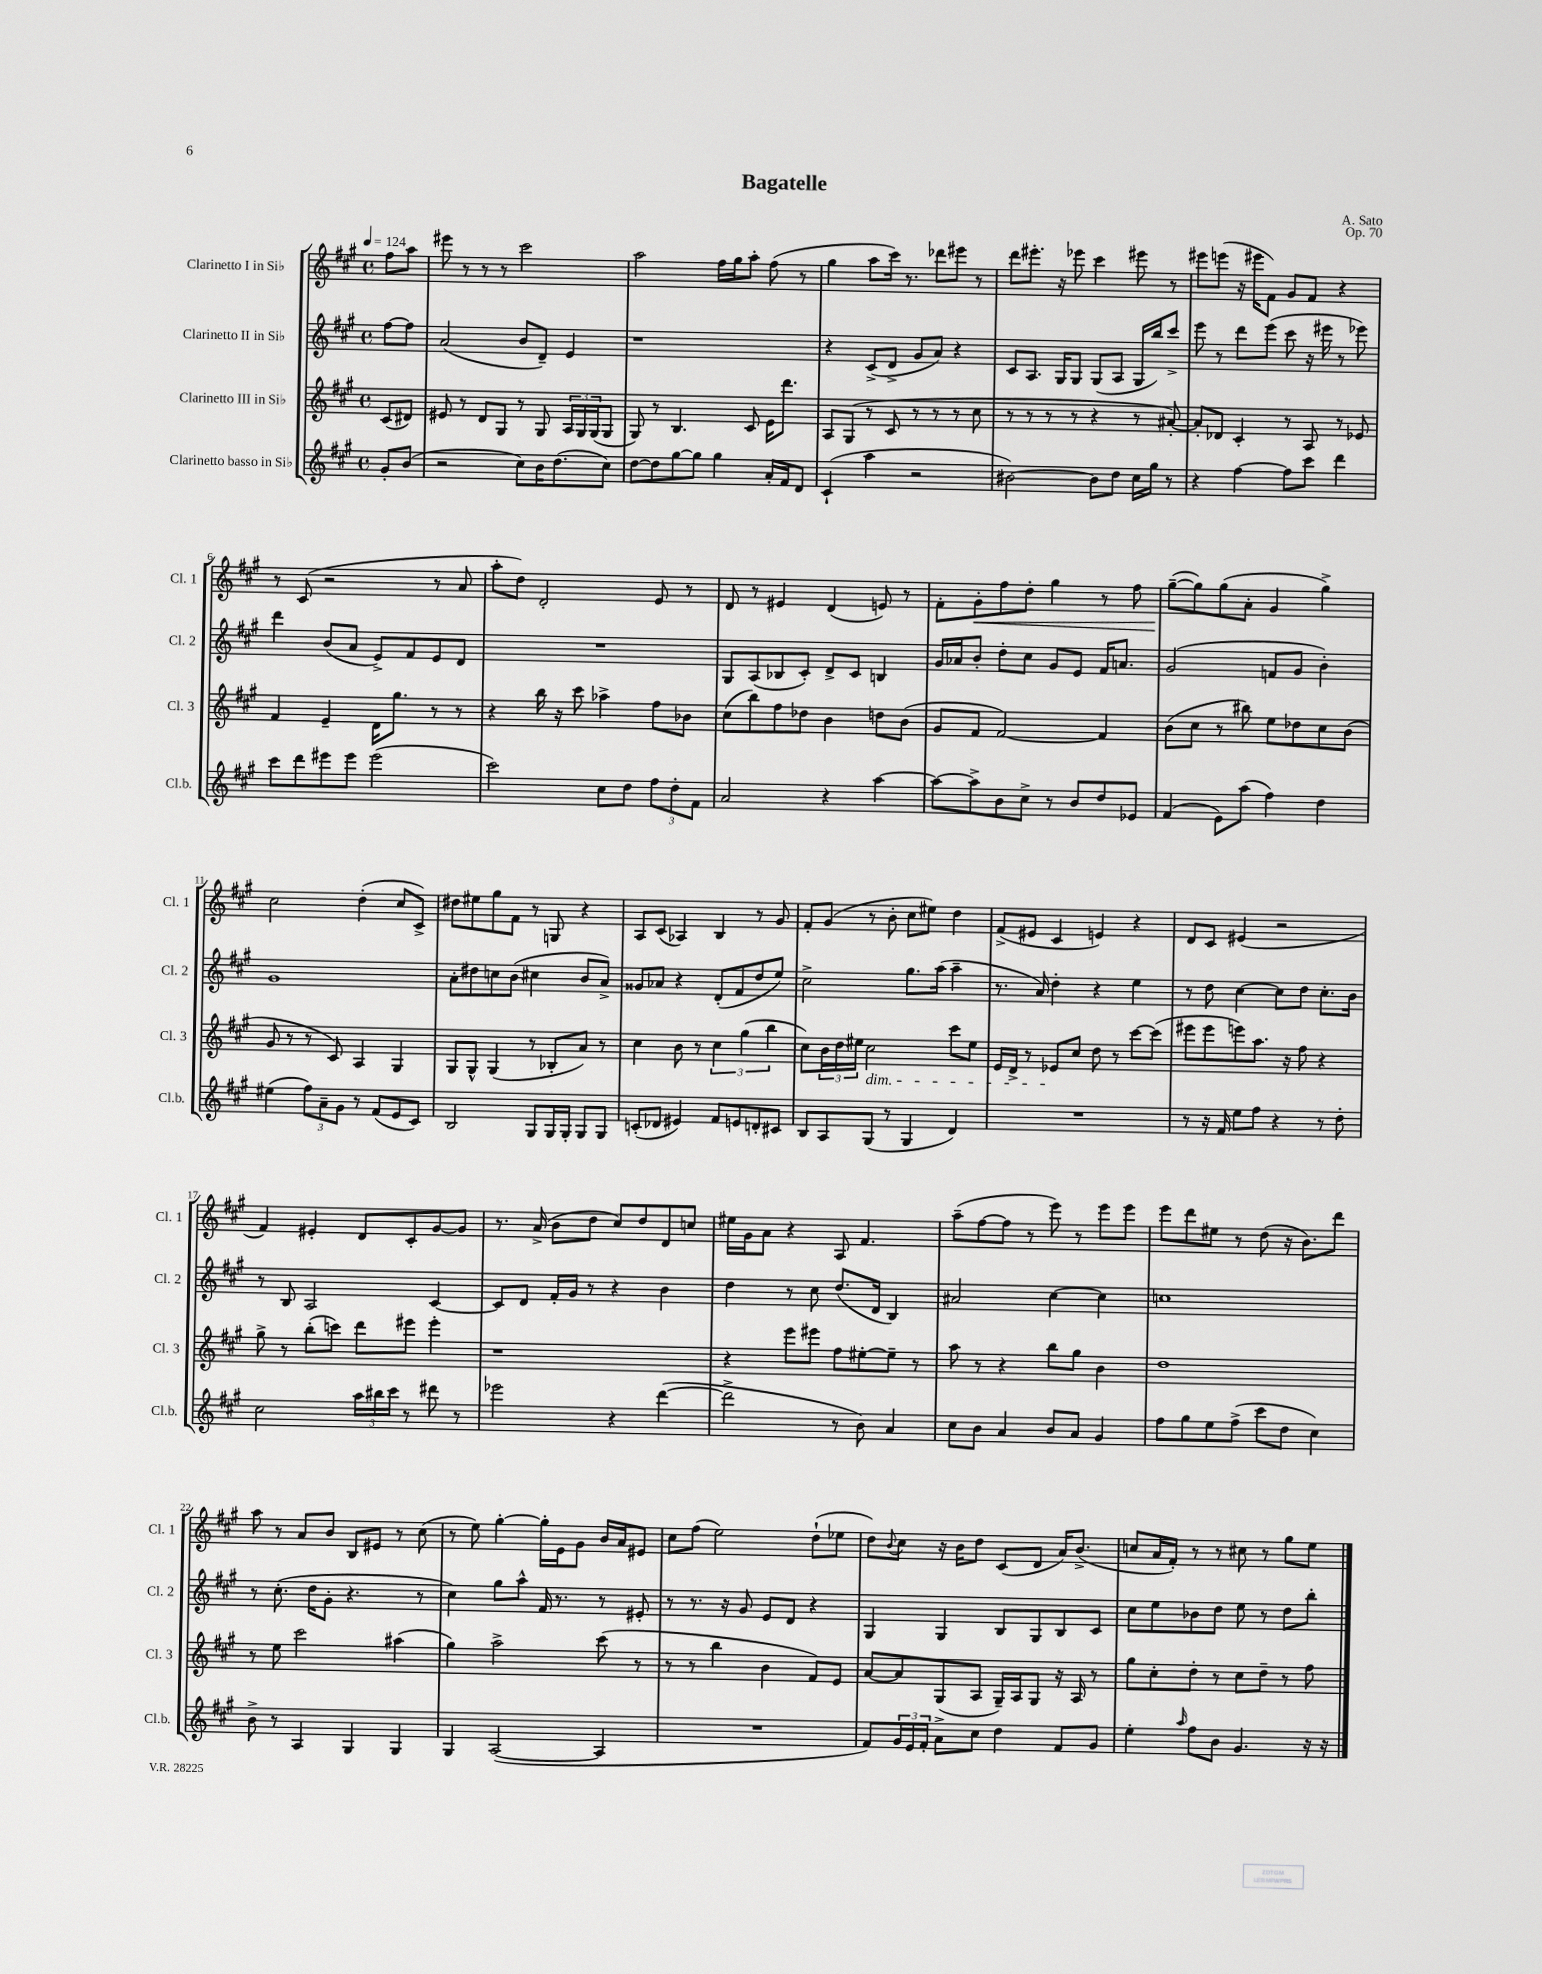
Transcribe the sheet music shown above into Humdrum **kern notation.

**kern	**kern	**kern	**kern	**dynam
*part4	*part3	*part2	*part1	*part1
*staff4	*staff3	*staff2	*staff1	*staff1
*I"Clarinetto basso in Si♭	*I"Clarinetto III in Si♭	*I"Clarinetto II in Si♭	*I"Clarinetto I in Si♭	*
*I'Cl.b.	*I'Cl. 3	*I'Cl. 2	*I'Cl. 1	*
*clefG2	*clefG2	*clefG2	*clefG2	*
*k[f#c#g#]	*k[f#c#g#]	*k[f#c#g#]	*k[f#c#g#]	*
*M4/4	*M4/4	*M4/4	*M4/4	*
*met(c)	*met(c)	*met(c)	*met(c)	*
*MM124	*MM124	*MM124	*MM124	*
=	=	=	=	=
8g#'/L	(8c#/L	[8ff#\L	8ff#\L	.
(8b/J	8d#X/J)	8ff#\J]	8aa\J	.
=1	=1	=1	=1	=1
2r	8e#X/	(2a/	8eee#X\	.
.	8r	.	8r	.
.	8d/L	.	8r	.
.	8G#/J	.	8r	.
8cc#\L)	8r	8b/L	2ccc#\	.
16b\K	8G#/	8d~/J)	.	.
(8.dd\	.	.	.	.
.	24A/LL	4e/	.	.
.	24G#/	.	.	.
.	(24G#/J	.	.	.
8cc#\J)	8G#/J	.	.	.
=2	=2	=2	=2	=2
[8dd\L	8G#/)	1r	2aa\	.
8dd\]	8r	.	.	.
[8gg#\	4.B/	.	.	.
8gg#\J]	.	.	.	.
4gg#\	.	.	16ff#\LL	.
.	.	.	16gg#\J	.
.	8c#/	.	8aa'\J	.
16a'/LL	16e\KL	.	(8ff#\	.
16f#/J	8.ddd\J	.	.	.
8d/J	.	.	8r	.
=3	=3	=3	=3	=3
(4c#`/	8A/L	4r	4gg#\	.
.	(8G#/J	.	.	.
4aa\	8r	(8c#^/L	8aa\L	.
.	8c#/	8d^/J	16ccc#\Jk)	.
.	.	.	8.r	.
2r	8r	8g#/L	.	.
.	8r	8a/J)	8ddd-X\L	.
.	8r	4r	8eee#X\J	.
.	8cc#\	.	8r	.
=4	=4	=4	=4	=4
[2b#X\)	8r	8c#/L	8ddd\L	.
.	8r	8.A/J	8.eee#X'\J	.
.	8r	.	.	.
.	.	16G#/KL	16r	.
.	8r	8G#/J	8eee-X\	.
8b#\L]	4r	(8G#/L	4ccc#\	.
8dd\J	.	8A/J	.	.
16cc#\LL	8r	16G#/LL	8eee#X\	.
16gg#\JJ	.	16bb/J)	.	.
8r	[8a#X'/)	8ccc#^/J	8r	.
=5	=5	=5	=5	=5
4r	8a#'/L]	8eee\	8eee#X\L	.
.	8d-X/J	8r	(8eeen\J	.
[4ff#\	4c#'/	8ddd\L	16r	.
.	.	.	16eee#X\KL	.
.	.	(8eee\J	8f#\J)	.
8ff#\L]	8r	8ccc#\	8g#/L	.
8ccc#\J	8A/	16r	8f#/J	.
.	.	16eee#X\	.	.
4ddd\	8r	8r	4r	.
.	8e-X/	8eee-X\)	.	.
!!LO:LB:g=z
=6	=6	=6	=6	=6
8ccc#\L	4f#/	4ddd\	8r	.
8ddd\	.	.	(8c#/	.
8eee#X\	4e~/	(8b/L	2r	.
8eee#\J	.	8a/J	.	.
(2eee#\	16d\KL	8e^/L)	.	.
.	8.gg#\J	.	.	.
.	.	8f#/	.	.
.	8r	8e/	8r	.
.	8r	8d/J	8a/	.
=7	=7	=7	=7	=7
2ccc#\)	4r	1r	8aa'\L	.
.	.	.	8dd\J)	.
.	16bb\	.	2d'/	.
.	16r	.	.	.
.	8ccc#\	.	.	.
8cc#\L	4aa-X^\	.	.	.
8dd\J	.	.	.	.
12ff#\L	8ff#\L	.	8e/	.
12dd'\	.	.	.	.
.	8b-X\J	.	8r	.
12f#\J	.	.	.	.
=8	=8	=8	=8	=8
2a/	(8cc#\L	8G#/L	8d/	.
.	8bb\)	(8A/	8r	.
.	8ff#\	8B-X/	4e#X/	.
.	8dd-X\J	8c#'/J)	.	.
4r	4b\	8d^/L	(4d/	.
.	.	8c#/J	.	.
[4aa\	8ddn\L	4Bn/	8en/)	.
.	(8b\J	.	8r	.
=9	=9	=9	=9	=9
8aa\L_	8g#/L	16g#/LL	8f#'\L	.
.	.	16a-X/J	.	.
!	!	!	!	!LO:HP:b
8aa^\]	8f#/J	8b'/J	8g#'\	<
8b\	[2f#/)	8dd'\L	8ff#\	.
8cc#^\J	.	8cc#\J	8dd'\J	.
8r	.	8g#/L	4gg#\	.
8b/L	.	8e/J	.	.
8dd/	4f#/]	16f#/KL	8r	.
.	.	8.an/J	.	.
8e-X/J	.	.	8ff#\	.
=10	=10	=10	=10	=10
(4f#/	(8b\L	(2g#/	([8gg#~\L	.
.	8cc#\J	.	8gg#\])	[
8e\L)	8r	.	(8gg#\	.
(8aa\J	8bb#X\)	.	8a'\J	.
4ff#\)	8ee\L	8fn/L	4g#/	.
.	8dd-X\	8g#/J	.	.
4dd\	8cc#\	4b'\)	4gg#^\)	.
.	(8b\J	.	.	.
!!LO:LB:g=z
=11	=11	=11	=11	=11
(4ee#X\	8g#/	1g#	2cc#\	.
.	8r	.	.	.
12ff#\L)	8r	.	.	.
12a~\	.	.	.	.
.	8c#/)	.	.	.
12g#\J	.	.	.	.
8r	4A/	.	(4dd'\	.
(8f#/L	.	.	.	.
8e/	4G#/	.	8cc#/L	.
8c#/J)	.	.	8c#^/J)	.
=12	=12	=12	=12	=12
2B/	8G#/L	8a'\L	8dd#X\L	.
.	8G#^^/J	8dd#X\	8ee#X\	.
.	(4G#/	8ccn\	8gg#\	.
.	.	(8b\J	8f#\J	.
8G#/L	8r	4cc#X\	8r	.
16G#/L	8B-X'/L	.	8Gn/	.
16G#'/JJ	.	.	.	.
8G#/L	8a/J)	8b/L	4r	.
8G#/J	8r	8a^/J)	.	.
=13	=13	=13	=13	=13
(8cn'/L	4cc#\	8g##X/L	8A/L	.
8d-X/J	.	8a-X/J	(8c#/J	.
4e#X/)	8b\	4r	4A-X/)	.
.	8r	.	.	.
8f#/L	6cc#\	(8d'/L	4B/	.
8en/	.	8f#/	.	.
.	(6gg#\	.	.	.
8dn'/	.	8dd/	8r	.
.	6bb\	.	.	.
8c#X/J	.	8ee/J)	8g#/	.
=14	=14	=14	=14	=14
8B/L	8cc#\L)	2cc#^\	8f#'/L	.
8A/	24b\L	.	(8g#/J	.
.	24dd\	.	.	.
.	24ee#X\JJ	.	.	.
!	!LO:TX:b:i:t=dim.	!	!	!
(8G#/J	2cc#\	.	8r	.
8r	.	.	8b'\	.
4G#/	.	8.gg#\L	8cc#\L	.
.	.	.	8ee#X\J)	.
.	.	(16aa\Jk	.	.
4d/)	8ccc#\L	4aa~\	4dd\	.
.	8ee#\J	.	.	.
=15	=15	=15	=15	=15
1r	16e/LL	8.r	(8f#^/L	.
.	16d^/JJ	.	.	.
.	8r	.	8e#X/J	.
.	.	16a/)	.	.
.	8e-X/L	4dd'\	4c#/	.
.	8cc#/J	.	.	.
.	8dd\	4r	4en/)	.
.	8r	.	.	.
.	[8ccc#\L	4ee\	4r	.
.	(8ccc#\J]	.	.	.
=16	=16	=16	=16	=16
8r	8eee#X\L	8r	8d/L	.
16r	8eee#\	8dd\	8c#/J	.
16f#/	.	.	.	.
8ee\L	8eeen\)	[4cc#\	(4e#X/	.
8ff#\J	8.aa\J	.	.	.
4r	.	8cc#\L]	2r	.
.	16r	.	.	.
.	8ff#\	8dd\J	.	.
8r	4r	8.cc#'\L	.	.
8dd'\	.	.	.	.
.	.	16b\Jk	.	.
!!LO:LB:g=z
=17	=17	=17	=17	=17
2cc#\	8gg#^\	8r	4f#/)	.
.	8r	8B/	.	.
.	(8bb'\L	2A/	4e#X'/	.
.	8cccn\J)	.	.	.
24aa\LL	8ddd\L	.	8d/L	.
24bb#X\	.	.	.	.
24ccc#\JJ	.	.	.	.
8r	8eee#X\J	.	8c#'/	.
8ddd#X\	4eee#'\	[4c#/	[8g#/	.
8r	.	.	8g#/J]	.
=18	=18	=18	=18	=18
2eee-X\	1r	8c#/L]	8.r	.
.	.	8d/J	.	.
.	.	.	(16a^/	.
.	.	16f#'/LL	8b\L	.
.	.	16g#/JJ	.	.
.	.	8r	8dd\J	.
4r	.	4r	8cc#/L)	.
.	.	.	8dd/	.
([4ddd\	.	4b\	8d/	.
.	.	.	8ccn/J	.
=19	=19	=19	=19	=19
2ddd^\]	4r	4dd\	16ee#X\LL	.
.	.	.	16g#\J	.
.	.	.	8a\J	.
.	8eee\L	8r	4r	.
.	8eee#X\J	8cc#\	.	.
8r	8ff#\L	(8.dd/L	8A/	.
8b\)	[8ee#X'\	.	4.f#/	.
.	.	16d/Jk	.	.
4a/	8ee#~\J]	4B/)	.	.
.	8r	.	.	.
=20	=20	=20	=20	=20
8cc#\L	8aa\	2a#X/	(8aa~\L	.
8b\J	8r	.	[8ff#\	.
4a/	4r	.	8ff#\J]	.
.	.	.	8r	.
8b/L	8bb\L	[4cc#\	8eee\)	.
8a/J	8gg#\J	.	8r	.
4g#/	4b\	4cc#\]	8eee\L	.
.	.	.	8eee\J	.
=21	=21	=21	=21	=21
8ff#\L	1dd	1ccn	8eee\L	.
8gg#\	.	.	8ddd\	.
8ee\	.	.	8ee#X\J	.
(8ff#^\J	.	.	8r	.
8ccc#\L	.	.	(8dd\	.
8dd\J	.	.	16r	.
.	.	.	8.b\L)	.
4cc#\)	.	.	.	.
.	.	.	8ddd\J	.
!!LO:LB:g=z
=22	=22	=22	=22	=22
8b^\	8r	8r	8aa\	.
8r	8ee\	(8.cc#'\	8r	.
4A/	2ccc#\	.	8a/L	.
.	.	16dd\KL	.	.
.	.	8g#'\J	8b/J	.
4G#/	.	4.r	8B/L	.
.	.	.	8e#X/J	.
4G#/	(4aa#X\	.	8r	.
.	.	8r	(8cc#\	.
=23	=23	=23	=23	=23
4G#/	4gg#\)	4cc#\)	8r	.
.	.	.	8ee\)	.
([2A/	2aa^\	8gg#\L	[4gg#'\	.
.	.	8aa^^\J	.	.
.	.	16f#/	16gg#'\LL]	.
.	.	8.r	16e\J	.
.	.	.	8g#\J	.
4A/]	(8ccc#\	8r	16b/LL	.
.	.	.	16a/J	.
.	8r	8e#X'/	8e#X/J	.
=24	=24	=24	=24	=24
1r	8r	8r	8cc#\L	.
.	8r	8.r	(8ff#\J	.
.	4bb\	.	2ee\)	.
.	.	16r	.	.
.	.	8g#/	.	.
.	4b\	8e/L	.	.
.	.	8d/J	.	.
.	8f#/L)	4r	(8dd`\L	.
.	8e/J	.	8ee-X\J	.
=25	=25	=25	=25	=25
8f#/L)	[8a/L	4G#/	8dd\L)	.
.	.	.	8qqb/	.
24g#/L	8a/]	.	8cc#\J	.
24e/	.	.	.	.
24f#'/JJ	.	.	.	.
8a^\L	(8G#/	4G#/	16r	.
.	.	.	16b\KL	.
8cc#\J	8A/J	.	8dd\J	.
4dd\	16G#~/LL)	8B/L	(8c#/L	.
.	16A/J	.	.	.
.	8G#/J	8G#/	8d/J	.
8f#/L	16r	8B/	16a/KL)	.
.	16A/	.	(8.b^/J	.
8g#/J	8r	8c#/J	.	.
=26	=26	=26	=26	=26
4ee'\	8gg#\L	8cc#\L	8ccn/L	.
.	8cc#'\	8ee\	16a/L	.
.	.	.	16f#'/JJ)	.
16qqaa/	.	.	.	.
8ff#\L	8dd'\J	8b-X\	8r	.
8b\J	8r	8dd\J	8r	.
4.g#/	8cc#\L	8ee\	8cc#X\	.
.	8dd~\J	8r	8r	.
.	8r	8dd\L	8gg#\L	.
16r	8ff#\	8bb'\J	8ee\J	.
16r	.	.	.	.
==	==	==	==	==
*-	*-	*-	*-	*-
